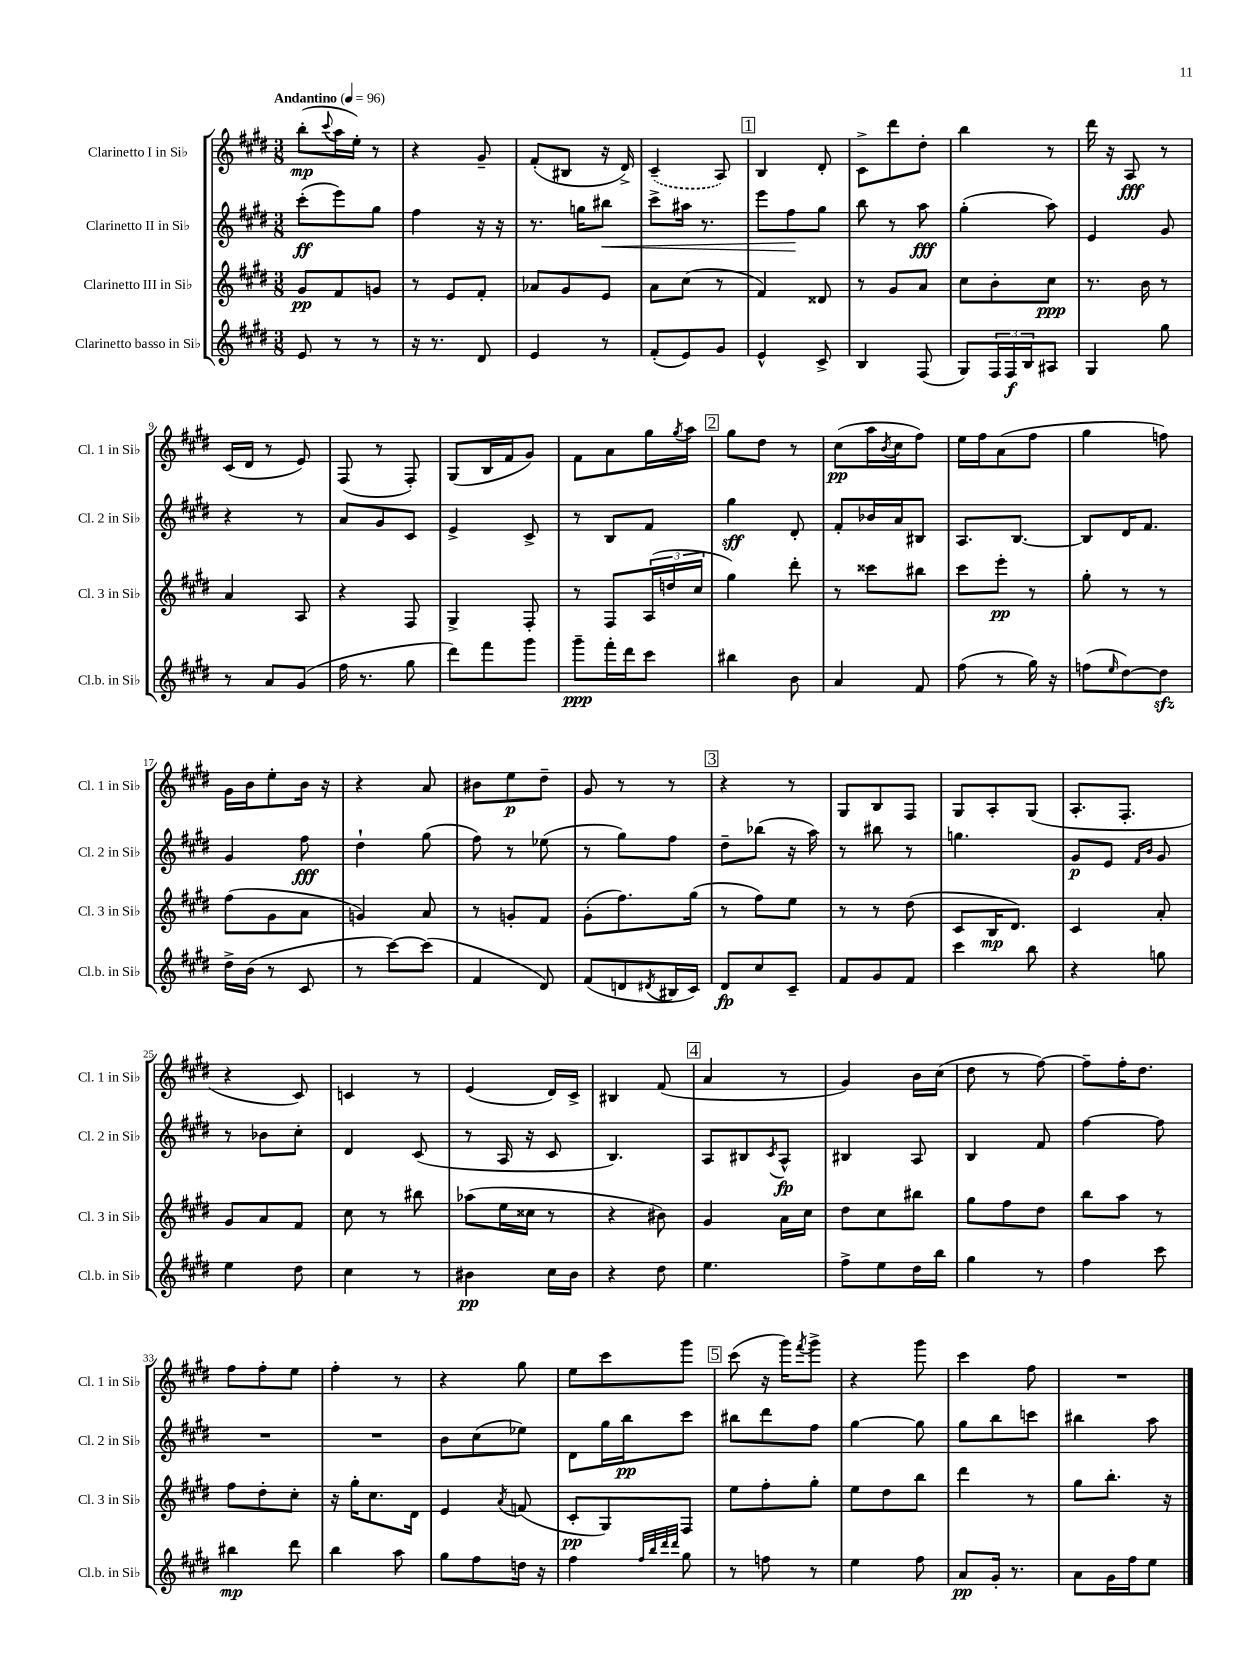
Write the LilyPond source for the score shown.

<<
\new StaffGroup <<
\new Staff = "s0" \with { instrumentName = "Clarinetto I in Sib" shortInstrumentName = "Cl. 1 in Sib" } {
    \clef treble \key e \major \numericTimeSignature \time 3/8 \tempo "Andantino" 4 = 96
    b''8-.\mp( \appoggiatura { cis'''8 } a''16 e''16-.) r8 |
    r4 gis'8-- |
    fis'8-.( bis8 r16 dis'16->) |
    \once \slurDashed cis'4--( a8) |
    \mark \markup { \box "1" } b4 dis'8-. |
    cis'8-> dis'''8 dis''8-. |
    b''4 r8 |
    dis'''16 r16 a8\fff r8 |
    cis'16( dis'16 r8 e'8) |
    fis8( r8 fis8-.) |
    gis8( b16 fis'16 gis'8) |
    fis'8 a'8 gis''16 \acciaccatura { gis''8 } a''16 |
    \mark \markup { \box "2" } gis''8 dis''8 r8 |
    cis''8\pp( a''16 \acciaccatura { b'8 } cis''16 fis''8) |
    e''16 fis''16 a'8( fis''8 |
    gis''4 f''8) |
    gis'16 b'16 e''8-. b'16 r16 |
    r4 a'8 |
    bis'8 e''8\p dis''8-- |
    gis'8 r8 r8 |
    \mark \markup { \box "3" } r4 r8 |
    gis8 b8 fis8 |
    gis8 a8-. gis8( |
    a8.-. fis8.-. |
    r4 cis'8) |
    c'4 r8 |
    e'4( dis'16) cis'16-> |
    bis4 fis'8( |
    \mark \markup { \box "4" } a'4 r8 |
    gis'4) b'16 cis''16( |
    dis''8 r8 fis''8~) |
    fis''8-- fis''16-. dis''8. |
    fis''8 fis''8-. e''8 |
    fis''4-. r8 |
    r4 gis''8 |
    e''8 cis'''8 gis'''8 |
    \mark \markup { \box "5" } cis'''8( r16 gis'''16) \acciaccatura { fis'''8 } gis'''8-> |
    r4 gis'''8 |
    cis'''4 fis''8 |
    R4. \bar "|." |
}
\new Staff = "s1" \with { instrumentName = "Clarinetto II in Sib" shortInstrumentName = "Cl. 2 in Sib" } {
    \clef treble \key e \major \numericTimeSignature \time 3/8
    cis'''8-.\ff( e'''8) gis''8 |
    fis''4 r16 r16 |
    r8. g''16 bis''8\< |
    cis'''8-> ais''16 r8. |
    \mark \markup { \box "1" } e'''8 fis''8\! gis''8 |
    b''8 r8 a''8\fff |
    gis''4-.( a''8) |
    e'4 gis'8 |
    r4 r8 |
    a'8 gis'8 cis'8 |
    e'4-> cis'8-> |
    r8 b8 fis'8 |
    \mark \markup { \box "2" } gis''4\sff dis'8-. |
    fis'8-. bes'16 a'16 bis8 |
    a8. b8.~ |
    b8 dis'16 fis'8. |
    gis'4 fis''8\fff |
    dis''4-! gis''8( |
    fis''8) r8 ees''8( |
    r8 gis''8) fis''8 |
    \mark \markup { \box "3" } dis''8-- bes''8( r16 a''16) |
    r8 bis''8 r8 |
    g''4. |
    gis'8\p e'8 \grace { fis'16 b'16 } gis'8 |
    r8 bes'8 cis''8-. |
    dis'4 cis'8( |
    r8 a16 r16 cis'8 |
    b4.) |
    \mark \markup { \box "4" } a8 bis8 \acciaccatura { cis'8 } a8-^\fp |
    bis4 a8 |
    b4 fis'8 |
    fis''4~ fis''8 |
    R4. |
    R4. |
    b'8 cis''8( ees''8) |
    dis'8 gis''16 b''16\pp cis'''8 |
    \mark \markup { \box "5" } bis''8 dis'''8 fis''8 |
    gis''4~ gis''8 |
    gis''8 b''8 c'''8 |
    bis''4 a''8 \bar "|." |
}
\new Staff = "s2" \with { instrumentName = "Clarinetto III in Sib" shortInstrumentName = "Cl. 3 in Sib" } {
    \clef treble \key e \major \numericTimeSignature \time 3/8
    gis'8\pp fis'8 g'8 |
    r8 e'8 fis'8-. |
    aes'8 gis'8 e'8 |
    a'8 cis''8( r8 |
    \mark \markup { \box "1" } fis'4) disis'8 |
    r8 gis'8 a'8 |
    cis''8 b'8-. cis''8\ppp |
    r8. b'16 r8 |
    a'4 a8 |
    r4 fis8 |
    gis4-> fis8-. |
    r8 fis8 \tuplet 3/2 { a16( d''16 cis''16 } |
    \mark \markup { \box "2" } gis''4) dis'''8-. |
    r8 cisis'''8 bis''8 |
    cis'''8 e'''8-.\pp r8 |
    gis''8-. r8 r8 |
    fis''8( gis'8 a'8 |
    g'4) a'8 |
    r8 g'8-. fis'8 |
    gis'8-.( fis''8.) gis''16( |
    \mark \markup { \box "3" } r8 fis''8) e''8 |
    r8 r8 dis''8( |
    cis'8 b16\mp dis'8.) |
    cis'4 a'8-. |
    gis'8 a'8 fis'8 |
    cis''8 r8 bis''8 |
    aes''8( e''16 cisis''16 r8 |
    r4 bis'8) |
    \mark \markup { \box "4" } gis'4 a'16 cis''16 |
    dis''8 cis''8 bis''8 |
    gis''8 fis''8 dis''8 |
    b''8 a''8 r8 |
    fis''8 dis''8-. cis''8-. |
    r16 gis''16-. cis''8. dis'16 |
    e'4 \acciaccatura { a'8 } f'8( |
    cis'8-.\pp gis8) fis8 |
    \mark \markup { \box "5" } e''8 fis''8-. gis''8-. |
    e''8 dis''8 b''8 |
    dis'''4 r8 |
    gis''8 b''8.-. r16 \bar "|." |
}
\new Staff = "s3" \with { instrumentName = "Clarinetto basso in Sib" shortInstrumentName = "Cl.b. in Sib" } {
    \clef treble \key e \major \numericTimeSignature \time 3/8
    e'8 r8 r8 |
    r16 r8. dis'8 |
    e'4 r8 |
    fis'8-.( e'8) gis'8 |
    \mark \markup { \box "1" } e'4-^ cis'8-> |
    b4 fis8( |
    gis8) \tuplet 3/2 { fis16 fis16\f b16 } ais8 |
    gis4 gis''8 |
    r8 a'8 gis'8( |
    fis''16 r8. gis''8 |
    dis'''8) fis'''8 gis'''8 |
    gis'''8--\ppp fis'''16-. dis'''16 cis'''8 |
    \mark \markup { \box "2" } bis''4 b'8 |
    a'4 fis'8 |
    fis''8( r8 gis''16) r16 |
    f''8( \grace { e''16 } dis''8~) dis''8\sfz |
    dis''16-> b'16( r8 cis'8 |
    r8 cis'''8~) cis'''8( |
    fis'4 dis'8) |
    fis'8( d'8 \acciaccatura { dis'8 } bis16 cis'16) |
    \mark \markup { \box "3" } dis'8\fp cis''8 cis'8-- |
    fis'8 gis'8 fis'8 |
    cis'''4 b''8 |
    r4 g''8 |
    e''4 dis''8 |
    cis''4 r8 |
    bis'4\pp cis''16 bis'16 |
    r4 dis''8 |
    \mark \markup { \box "4" } e''4. |
    fis''8-> e''8 dis''16 b''16 |
    gis''4 r8 |
    fis''4 cis'''8 |
    bis''4\mp dis'''8 |
    b''4 a''8 |
    gis''8 fis''8 d''16 r16 |
    fis''4 \grace { fis''32 b''32 dis'''32 dis'''32 } gis''8 |
    \mark \markup { \box "5" } r8 f''8 r8 |
    e''4 fis''8 |
    a'8\pp gis'16-. r8. |
    a'8 gis'16 fis''16 e''8 \bar "|." |
}
>>
>>
